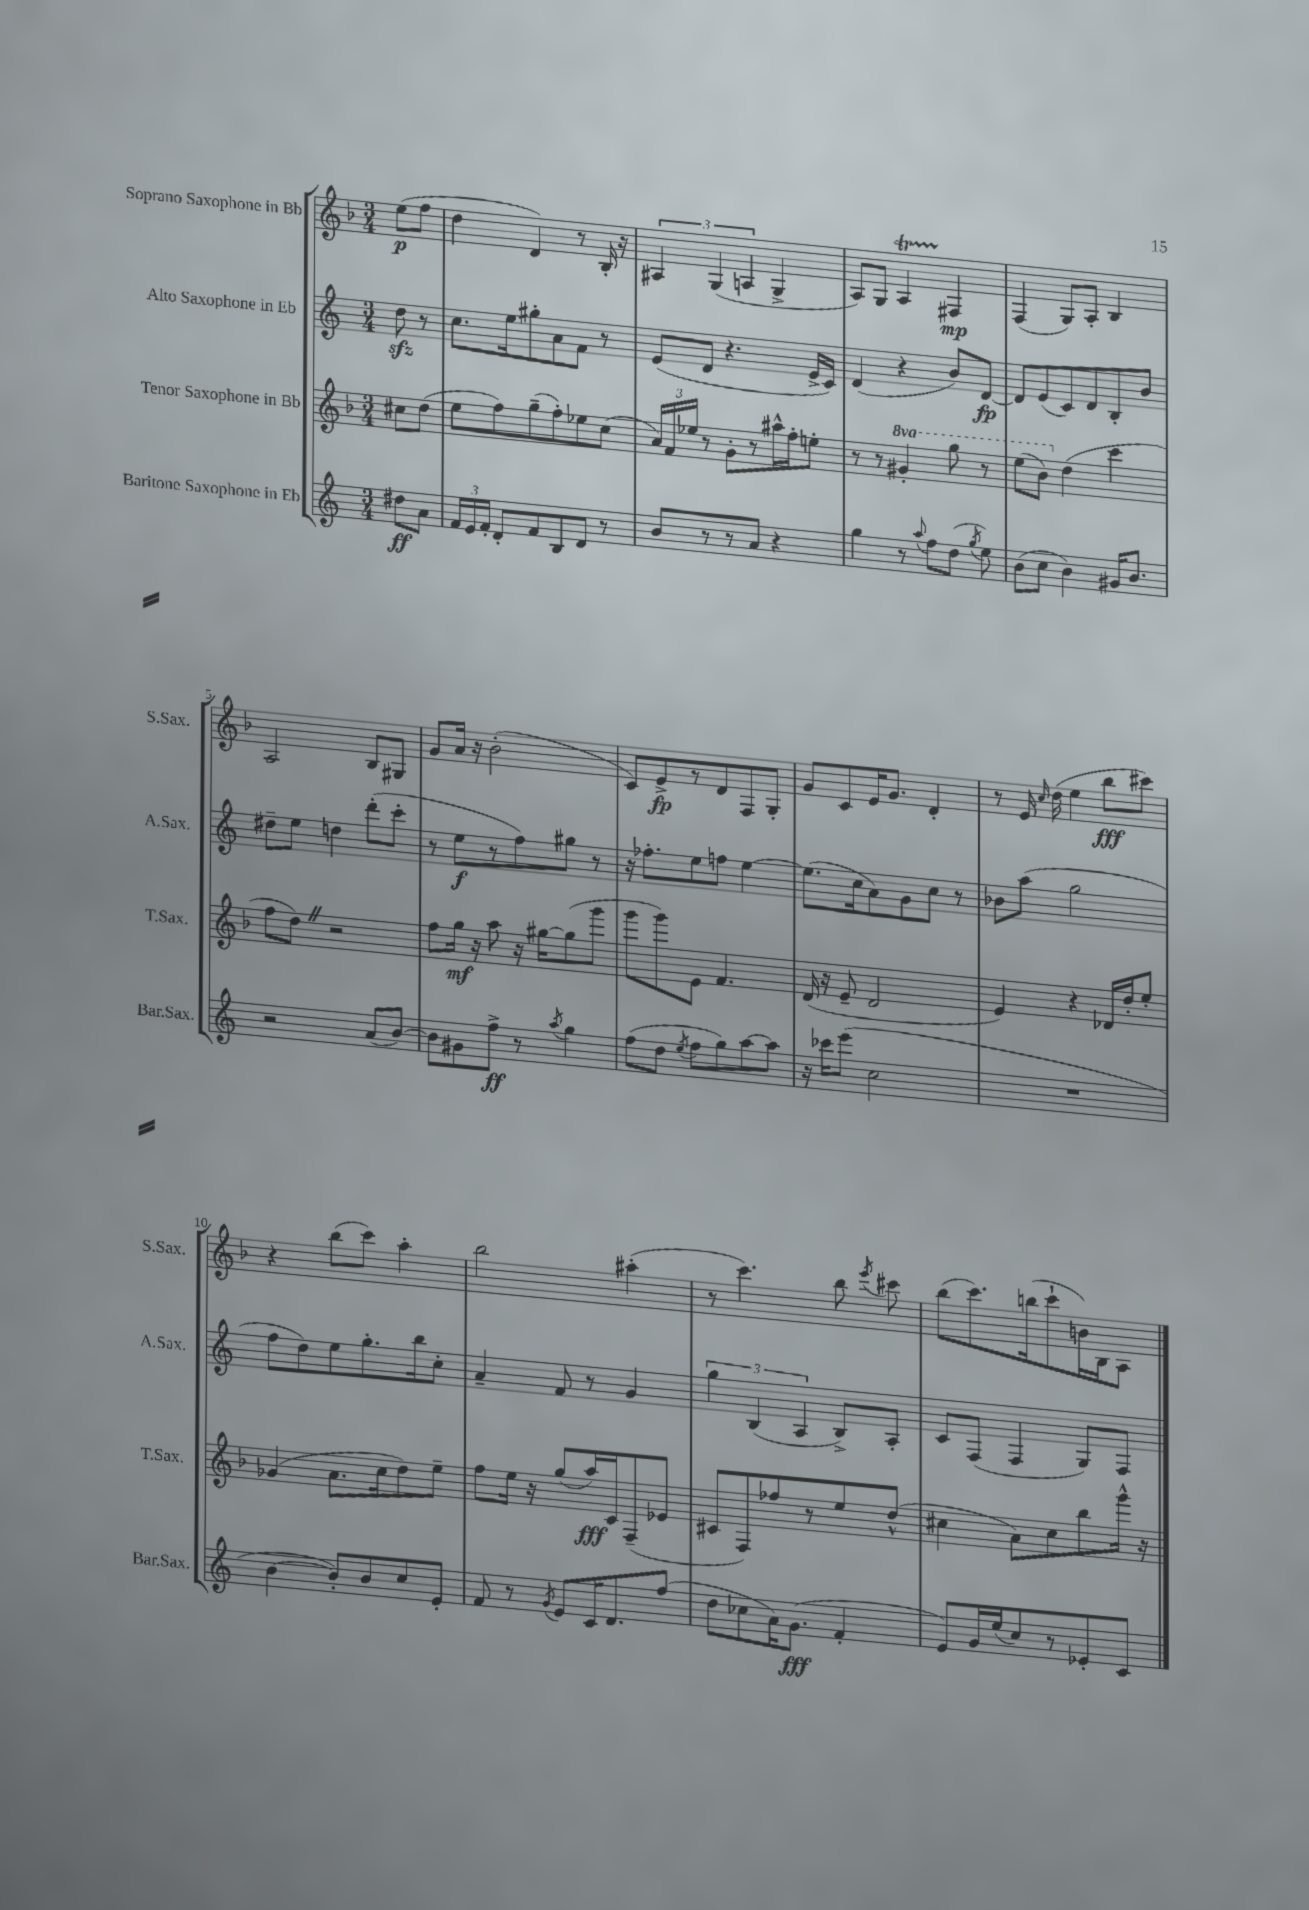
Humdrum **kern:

**kern	**kern	**kern	**kern
*staff4	*staff3	*staff2	*staff1
*clefG2	*clefG2	*clefG2	*clefG2
*k[]	*k[b-]	*k[]	*k[b-]
*M3/4	*M3/4	*M3/4	*M3/4
8dd#	8cc#	8dd	(8ee
8a	(8dd	8r	8ff
=	=	=	=
24f	8ee	8.cc	4dd
24e	.	.	.
24f'	.	.	.
8d'	8ff)	.	.
.	.	16ee	.
8f	(8gg~	8gg#'	4d)
8B	8ff')	8a	.
8d	8ee-	8f	8r
8r	(8cc	8r	16B-'
.	.	.	16r
=	=	=	=
8b	24a)	(8e	6A#
.	24f	.	.
.	24ee-	.	.
8r	8r	8d	.
.	.	.	(6G
8r	8g'	4.r	.
.	.	.	6A
8a	8r	.	.
4r	16aa#^^	.	4G^
.	16ff'	.	.
.	8ee'	16e^	.
.	.	16c)	.
=	=	=	=
4gg	8r	(4d	8A)
.	8r	.	8G
8r	4gg#'	4r	4A
8qqaa	.	.	.
8ff	.	.	.
(8dd	8ggg	8b)	4F#
8qgg	.	.	.
8ee)	8r	[8d	.
=	=	=	=
(8b	(8eee	8d]	(4F
8cc	8bb-)	(8e	.
4b)	(4dd	8c)	8G)
.	.	8d	8A'
16g#	4ccc	8B'	4B-
8.b	.	.	.
.	.	8b	.
=	=	=	=
2r	8ff	8dd#~	2A
.	8dd)	8ee	.
.	2r	4dd	.
(8a	.	(8ddd'	8B-
[8b)	.	8ccc'	8G#
=	=	=	=
8b]	8ff	8r	8g
8g#	16gg	8ee	16a
.	16r	.	16r
8ff^	8aa	8r	(2b-'
8r	16r	8ff)	.
.	[16gg#	.	.
8qaa	.	.	.
4gg	(8gg#]	8gg#	.
.	8ggg	8r	.
=	=	=	=
(8ff	8ggg	16r	8c)
.	.	8.ff-'	.
8dd	8ggg)	.	8e^
8qee	.	.	.
8ff	8e	8ee	8r
8gg)	4.f	8ff	8d
[8aa	.	[4ee	8F
8aa]	.	.	8G'
=	=	=	=
16r	(16d	(8.ee]	8g
16ccc-	16r	.	.
(8eee	8e~	.	8c
.	.	16cc	.
2cc	2d	8a)	16e
.	.	.	8.g
.	.	8g	.
.	.	8cc	4d'
.	.	8r	.
=	=	=	=
2.r	4e)	8b-	8r
.	.	(8aa	16e
.	.	.	16qqcc
.	.	.	(16dd
.	4r	2gg	4ee
.	16d-	.	8bb-
.	16dd'	.	.
.	8ee'	.	8ccc#)
=	=	=	=
[4b	(4g-	8ff	4r
.	.	8dd)	.
8b'])	8.a	8ee	(8bb-
8b	.	8.gg'	8ccc)
.	16cc	.	.
8cc	8dd)	.	4aa'
.	.	16bb	.
8e'	8ee~	8cc'	.
=	=	=	=
8f	8ff	4a~	2bb-
8r	16ee	.	.
.	16r	.	.
8qg	.	.	.
8e	(8gg	8f	.
16c	16aa)	8r	.
8.d	16c	.	.
.	(8F~	4g	(4aa#'
(8ff	8e-	.	.
=	=	=	=
8dd	8c#	6gg	8r
8cc-	8F)	.	4.ccc)
.	.	(6B	.
16a)	8ff-	.	.
(8.g	.	.	.
.	.	6A	.
.	8r	.	.
4f'	8ee	8B^)	8bb-
.	.	.	8qeee
.	(8dd^^	8A'	8ccc#
=	=	=	=
8e)	4cc#	8c	(8bb-
16g	.	(8F	8.ccc)
(16ee	.	.	.
8cc)	8a)	4F	.
.	.	.	(16bb
8r	8cc#	.	8ccc`
8e-'	8bb-	8G)	16b)
.	.	.	16B-
8c	16ggg^^	8F	8A
.	16r	.	.
==	==	==	==
*-	*-	*-	*-
